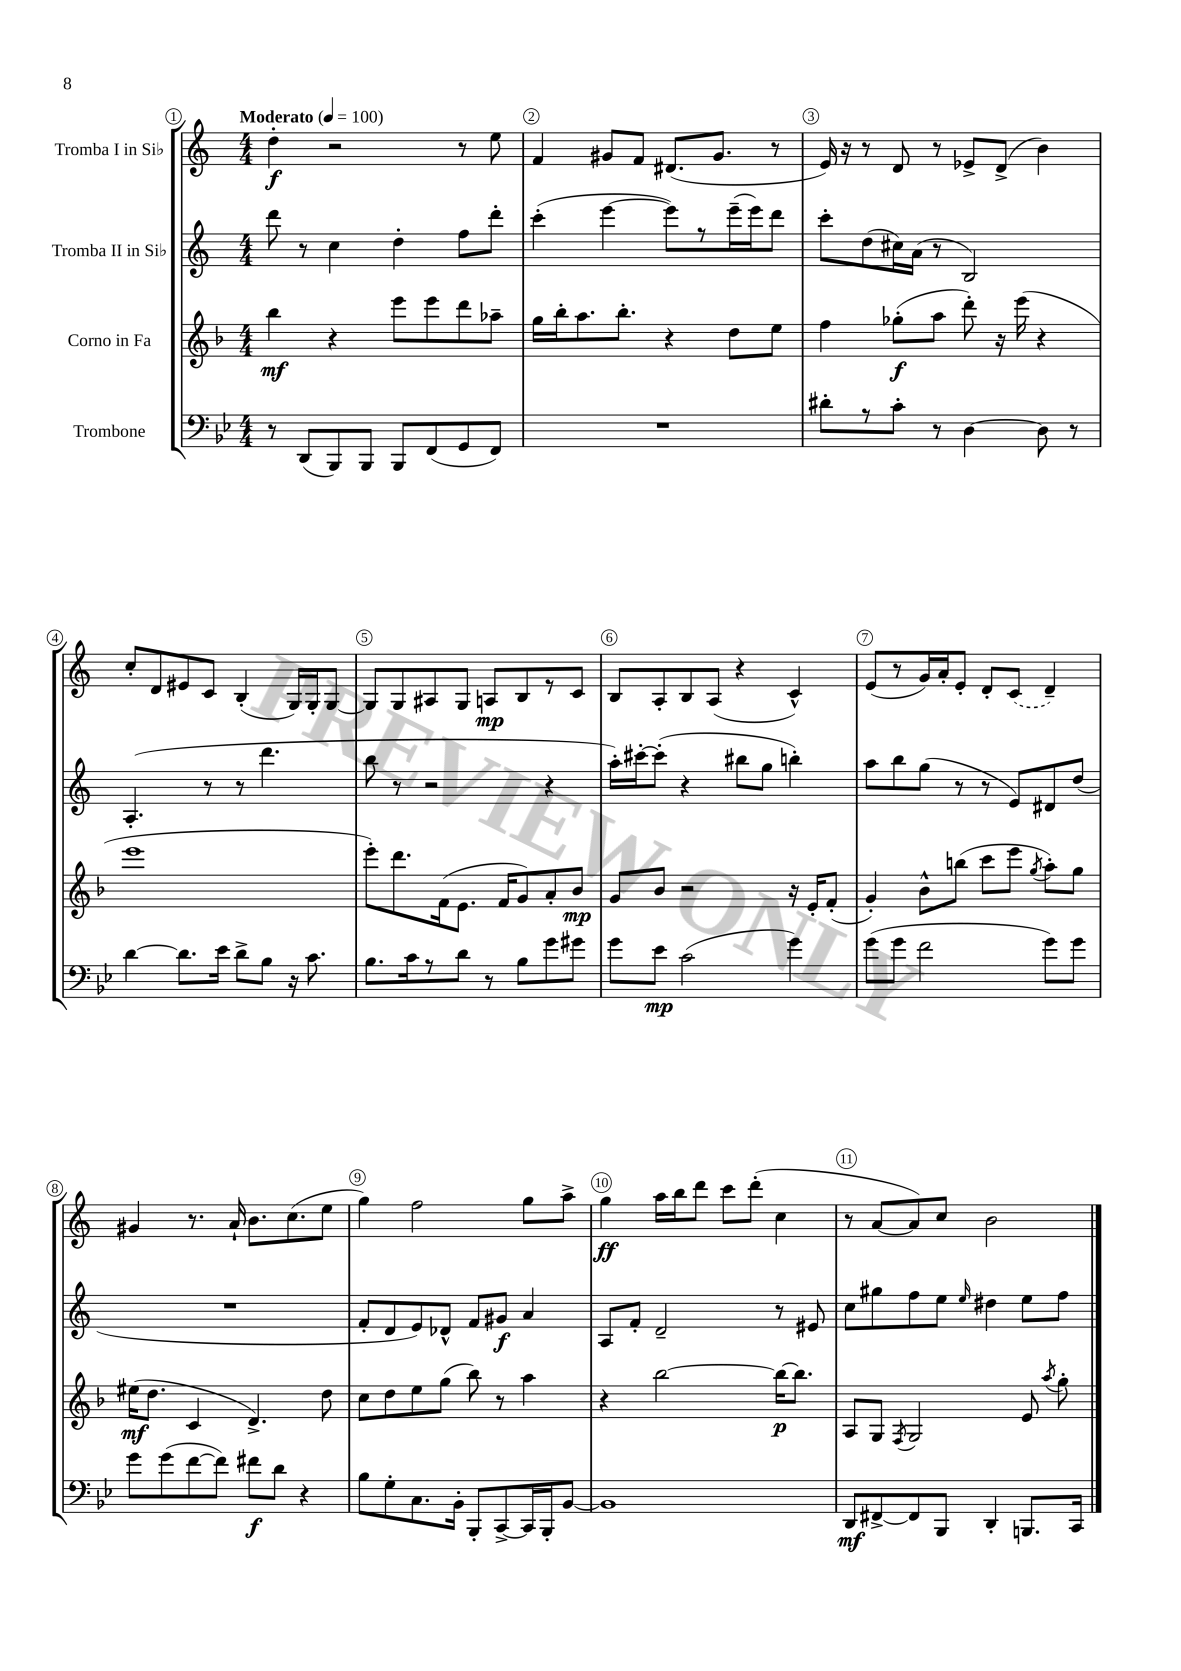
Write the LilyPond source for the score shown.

<<
\new StaffGroup <<
\new Staff = "s0" \with { instrumentName = "Tromba I in Sib" } {
    \clef treble \key c \major \numericTimeSignature \time 4/4 \tempo "Moderato" 4 = 100
    \autoBeamOff d''4-.\f r2 r8 e''8 |
    f'4 gis'8[ f'8] dis'8.[( gis'8.] r8 |
    e'16) r16 r8 d'8 r8 ees'8[-> d'8]->( b'4) |
    c''8[-. d'8 eis'8 c'8] b4-.( g16[) g16-. g8]~ |
    g8[ g8 ais8 g8] a8[\mp b8 r8 c'8] |
    b8[ a8-. b8 a8]( r4 c'4-^) |
    e'8[( r8 g'16) a'16-. e'8]-. d'8[-. \once \slurDashed c'8]( d'4--) |
    gis'4 r8. a'16-! b'8.[ c''8.( e''8] |
    g''4) f''2 g''8[ a''8]-> |
    g''4\ff a''16[ b''16 d'''8] c'''8[ d'''8]-.( c''4 |
    r8 a'8[~ a'8) c''8] b'2 \bar "|." |
}
\new Staff = "s1" \with { instrumentName = "Tromba II in Sib" } {
    \clef treble \key c \major \numericTimeSignature \time 4/4
    \autoBeamOff d'''8 r8 c''4 d''4-. f''8[ d'''8]-. |
    c'''4-.( e'''4~ e'''8[) r8 e'''16--( e'''16) d'''8] |
    c'''8[-. d''8( cis''16) a'16]( r8 b2) |
    a4.-.( r8 r8 d'''4. |
    b''8 r8 r2 r4 |
    a''16[-.) cis'''16~-. cis'''8]-.( r4 bis''8[ g''8] b''4-.) |
    a''8[ b''8 g''8]( r8 r8 e'8[) dis'8 d''8]( |
    R1 |
    f'8[-. d'8 e'8) des'8]-^ f'8[ gis'8]\f a'4 |
    a8[ f'8]-. d'2-- r8 eis'8 |
    c''8[ gis''8 f''8 e''8] \grace { e''16 } dis''4 e''8[ f''8] \bar "|." |
}
\new Staff = "s2" \with { instrumentName = "Corno in Fa" } {
    \clef treble \key f \major \numericTimeSignature \time 4/4
    \autoBeamOff bes''4\mf r4 e'''8[ e'''8 d'''8 aes''8]-- |
    g''16[ bes''16-. a''8. bes''8.]-. r4 d''8[ e''8] |
    f''4 ges''8[-.\f( a''8] d'''8-.) r16 e'''16( r4 |
    e'''1 |
    e'''8[-.) d'''8. f'16( e'8.] f'16[ g'8) a'8-. bes'8]\mp |
    g'8[ bes'8] r2 r16 e'16[-. f'8]-.( |
    g'4-.) bes'8[-^ b''8]( c'''8[ e'''8] \acciaccatura { g''8 } a''8[-.) g''8] |
    eis''16[\mf( d''8.] c'4 d'4.->) d''8 |
    c''8[ d''8 e''8 g''8]( bes''8) r8 a''4 |
    r4 bes''2~ bes''16[~\p bes''8.] |
    a8[ g8] \acciaccatura { f8 } g2 e'8 \acciaccatura { a''8 } g''8-. \bar "|." |
}
\new Staff = "s3" \with { instrumentName = "Trombone" } {
    \clef bass \key bes \major \numericTimeSignature \time 4/4
    \autoBeamOff r8 d,8[( bes,,8) bes,,8] bes,,8[ f,8( g,8 f,8]) |
    R1 |
    dis'8[-. r8 c'8]-. r8 d4~ d8 r8 |
    d'4~ d'8.[ ees'16] d'8[-> bes8] r16 c'8. |
    bes8.[ c'16 r8 d'8] r8 bes8[ g'8 gis'8] |
    g'8[ ees'8]\mp c'2( g'4) |
    g'8[( g'8] f'2 g'8[) g'8] |
    g'8[ g'8( f'8~ f'8]) fis'8[\f d'8] r4 |
    bes8[ g8-. c8. bes,16]-. bes,,8[-. c,8~-> c,16 bes,,16-. bes,8]~ |
    bes,1 |
    d,8[\mf fis,8~-> fis,8 bes,,8] d,4-. b,,8.[ c,16] \bar "|." |
}
>>
>>
\layout { \context { \Score \override BarNumber.break-visibility = ##(#f #t #t) barNumberVisibility = #all-bar-numbers-visible \override BarNumber.stencil = #(make-stencil-circler 0.1 0.3 ly:text-interface::print) } }
